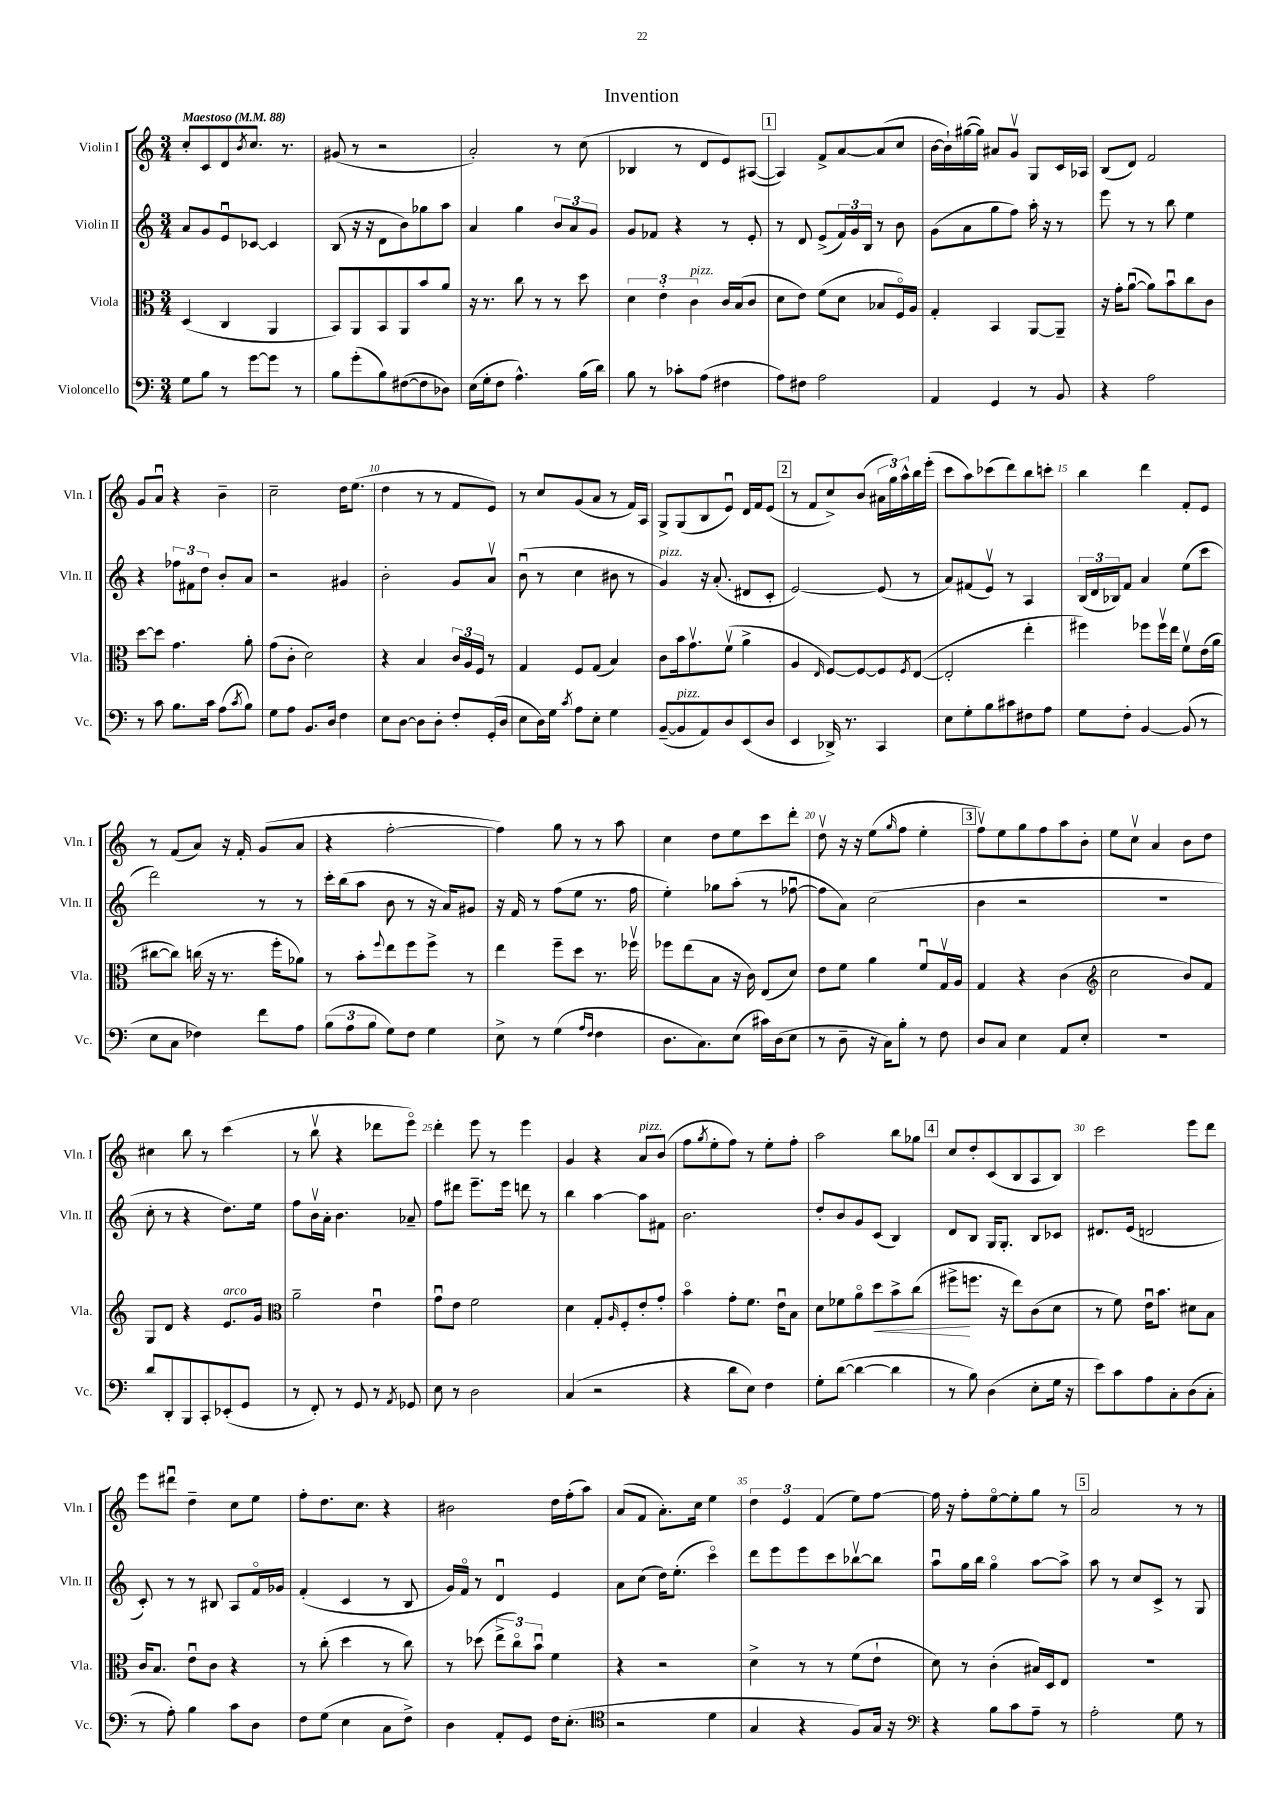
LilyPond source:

\header { title = "Invention" }
<<
\new StaffGroup <<
\new Staff = "s0" \with { instrumentName = "Violin I" shortInstrumentName = "Vln. I" } {
    \clef treble \key c \major \numericTimeSignature \time 3/4 \tempo "Maestoso" 4 = 88
    c''8-. c'8 d'8 \acciaccatura { b'8 } c''8. r8. |
    gis'8( r8 r2 |
    a'2-.) r8 c''8( |
    bes4 r8 d'8 e'8) ais8~( |
    \mark \markup { \box "1" } ais4) f'8-> a'8~ a'8( c''8 |
    b'16~ b'16-!) gis''16~( gis''16) ais'8 g'8\upbow g8 c'16 aes16 |
    b8( d'8) f'2 |
    g'8 a'8\downbow r4 b'4-- |
    c''2-- d''16 e''8.( |
    d''4 r8 r8 f'8 e'8) |
    r8 c''8 g'8( a'8 r8 f'16) a16 |
    g8-> g8( b8 e'8\downbow) d'16 f'16 e'8( |
    \mark \markup { \box "2" } r8 f'8 c''8->) b'8( \tuplet 3/2 { ais'16 g''16) a''16-^ } b''16 e'''16-.( |
    c'''8 a''8) ces'''8( d'''8) b''8 c'''8-. |
    b''4 d'''4 f'8-. e'8 |
    r8 f'8( a'8) r16 f'16-. g'8( a'8 |
    r4 f''2~-. |
    f''4) g''8 r8 r8 a''8 |
    c''4 d''8 e''8 c'''8 d'''8-. |
    d''8\upbow r16 r16 e''8( \grace { g''16 } f''8 e''4-. |
    \mark \markup { \box "3" } f''8\upbow) e''8 g''8 f''8 a''8 b'8-. |
    e''8 c''8\upbow a'4 b'8 d''8 |
    cis''4 b''8 r8 c'''4( |
    r8 b''8\upbow r4 des'''8 e'''8\flageolet) |
    d'''4-. e'''8 r8 e'''4 |
    g'4 r4 a'8^\markup { \italic "pizz." } b'8( |
    f''8 \acciaccatura { g''8 } e''8-. f''8) r8 e''8-. f''8-. |
    a''2 b''8 ges''8 |
    \mark \markup { \box "4" } c''8 d''8-. c'8( b8 a8 b8) |
    c'''2 e'''8 d'''8 |
    e'''8 dis'''8\downbow d''4-- c''8 e''8 |
    f''8-. d''8. c''8. r4 |
    bis'2 d''16 f''16-.( a''8) |
    a'8( f'8 a'8.-.) c''16 e''4 |
    \tuplet 3/2 { d''4 e'4 f'4( } e''8) f''8~ |
    f''16 r16 f''8-. e''8~\flageolet e''8-. g''8 r8 |
    \mark \markup { \box "5" } a'2 r8 r8 \bar "|." |
}
\new Staff = "s1" \with { instrumentName = "Violin II" shortInstrumentName = "Vln. II" } {
    \clef treble \key c \major \numericTimeSignature \time 3/4
    a'8 g'8 e'8\downbow ces'8~ ces'4 |
    b8( r16 r16 d'8 b'8) ges''8 a''8 |
    a'4 g''4 \tuplet 3/2 { b'8 a'8 g'8 } |
    g'8 fes'8 r4 r8 e'8-. |
    \mark \markup { \box "1" } r8 d'8 e'8->( \tuplet 3/2 { f'16) g'16 b16 } r8 b'8 |
    g'8( a'8 g''8 f''8) a''16-. r16 r8 |
    e'''8 r8 r8 b''8 e''4 |
    r4 \tuplet 3/2 { fes''8 fis'8 d''8 } b'8-. a'8 |
    r2 gis'4 |
    b'2-. g'8 a'8\upbow |
    b'8\downbow( r8 c''4 bis'8 r8 |
    g'4^\markup { \italic "pizz." }) r16 a'8.-.( dis'8 c'8-. |
    \mark \markup { \box "2" } e'2~) e'8( r8 |
    a'8) fis'8( e'8\upbow) r8 a4 |
    \tuplet 3/2 { b16( d'16 bes16) } f'8 a'4 e''8( c'''8 |
    d'''2) r8 r8 |
    c'''16-. b''16( a''8 b'8 r8 r16 a'16) gis'8 |
    r16 f'16 r8 f''8( e''8 r8. f''16 |
    e''4-.) ges''8 a''8-.( r8 fes''8~\downbow |
    fes''8 a'8) c''2( |
    \mark \markup { \box "3" } b'4 r2 |
    R2. |
    c''8-. r8 r4 d''8.) e''16 |
    f''8 b'16\upbow a'16-. b'4. aes'8-- |
    f''8 dis'''8 e'''8.-- e'''16 d'''8 r8 |
    b''4 a''4~ a''8 fis'8 |
    b'2. |
    d''8-. b'8 g'8 c'8( b4) |
    \mark \markup { \box "4" } d'8 b8 g16 g8.-. b8 ces'8 |
    dis'8. e'16( d'2 |
    c'8-.) r8 r8 bis8 a8 f'16\flageolet ges'16 |
    f'4-.( c'4 r8 b8 |
    g'16) f'16\flageolet r8 d'4\downbow e'4 |
    a'8 c''8( d''16) e''8.-.( c'''4\flageolet) |
    d'''8 e'''8 e'''8 c'''8 bes''8~\upbow bes''8 |
    a''8\downbow g''16 b''16 g''4\flageolet a''8~ a''8-> |
    \mark \markup { \box "5" } a''8 r8 c''8 c'8-> r8 g8 \bar "|." |
}
\new Staff = "s2" \with { instrumentName = "Viola" shortInstrumentName = "Vla." } {
    \clef alto \key c \major \numericTimeSignature \time 3/4
    d4( c4 a,4 |
    b,8) a,8 b,8 a,8 b'8 a'8 |
    r16 r8. c''8 r8 r8 d''8 |
    \tuplet 3/2 { d'4 e'4-. c'4^\markup { \italic "pizz." } } c'16 b16( c'8 |
    \mark \markup { \box "1" } d'8 e'8) f'8( d'8 bes8 f16\flageolet) a16 |
    g4-. b,4 a,8~ a,8-- |
    r16 g'16-. a'8~\downbow( a'8) b'8\downbow c''8 c'8 |
    d''8~ d''8 g'4. a'8-. |
    g'8( c'8-. d'2) |
    r4 b4 \tuplet 3/2 { c'16 a16 f16 } r8 |
    g4 f8 g8( b4) |
    c'8 b'16 g'8.\upbow f'8\upbow( a'4-> |
    \mark \markup { \box "2" } a4 \grace { e16 } f8~) f8~ f8 \acciaccatura { f8 } e8~( |
    e2-. e''4-. |
    fis''4) fes''8 fes''16\upbow e''16 f'8\upbow e'16( a'16 |
    cis''8~ cis''8) c''16( r16 r8. f''16-. aes'8) |
    r8 b'8-. \appoggiatura { f''8 } e''8 f''8 f''8-> r8 |
    e''4 f''8-- d''8 r8. fes''16\upbow |
    fes''8 e''8( b8 r16 c'16) e8( d'8) |
    e'8 f'8 a'4 f'8\downbow g16\upbow a16 |
    \mark \markup { \box "3" } g4 r4 c'4( |
    \clef treble c''2 b'8) f'8 |
    g8 d'8 r4 e'8.^\markup { \italic "arco" } g'16 |
    \clef alto a'2-- e'4\downbow |
    g'8\downbow e'8 f'2 |
    d'4 g8-. \grace { a16 } f8-. e'8-. g'8-. |
    b'4\flageolet g'8-. f'8. e'16\downbow b8 |
    d'8 fes'8 a'8\flageolet d''8\< b'8-> c''8( |
    \mark \markup { \box "4" } fis''8->\! f''8. r16 e''8) c'8( d'8 |
    r8 f'8) e'16\downbow b'8. dis'8 b8 |
    c'16 b8. e'8\downbow c'8 r4 |
    r8 c''8-.( d''4 r8 c''8) |
    r8 des''8( \tuplet 3/2 { e''8-> c''8\flageolet) b'8\downbow } f'4 |
    r4 r2 |
    d'4-> r8 r8 f'8( e'8-! |
    d'8) r8 c'4-.( bis16) d16 e8 |
    \mark \markup { \box "5" } R2. \bar "|." |
}
\new Staff = "s3" \with { instrumentName = "Violoncello" shortInstrumentName = "Vc." } {
    \clef bass \key c \major \numericTimeSignature \time 3/4
    g8 b8 r8 g'8~ g'8 r8 |
    b8 g'8-.( b8) fis8~( fis8 des8) |
    e16( g16-. f8 a4.-^) b16( d'16) |
    b8 r8 ces'8-. a8( fis4 |
    \mark \markup { \box "1" } a8) fis8 a2 |
    a,4 g,4 r8 b,8 |
    r4 a2 |
    r8 c'8 b8. c'16 a8( \acciaccatura { c'8 } b8) |
    g8 a8 b,8. d16 f4 |
    e8 d8~ d8 d8-. f8-. g,16-.( d16 |
    e8 d16) g16 \acciaccatura { c'8 } a8 e8-. g4 |
    b,8~--( b,8^\markup { \italic "pizz." } a,8) d8 e,8( d8 |
    \mark \markup { \box "2" } e,4 des,16->) r8. c,4 |
    e8 g8-. b8 cis'8 fis8 a8 |
    g8 f8-. b,4~ b,8( r8 |
    e8 c8 fes4) f'8 a8 |
    \tuplet 3/2 { b8( a8 b8 } g8) f8 g4 |
    e8-> r8 g4( \grace { a16 f16 } f4 |
    d8. c8.) e8( cis'16) d16( e8 |
    r8 d8-- r16 c16) b8-. r8 f8 |
    \mark \markup { \box "3" } d8 c8 e4 a,8 e8-. |
    R2. |
    d'8 d,8-. b,,8 c,8-. ees,8-.( g,8 |
    r8 f,8-.) r8 g,8 r8 \acciaccatura { a,8 } ges,8 |
    e8 r8 d2 |
    c4( r2 |
    r4 d'8 e8) f4 |
    g8-. d'8~( d'4~ d'4 |
    \mark \markup { \box "4" } r8 b8) d4( e8-. g16 r16 |
    e'8) c'8 a8 c8-. d8( c8-. |
    r8 a8-.) b4 c'8 d8 |
    f8 g8( e4 c8 f8->) |
    d4 a,8-. g,8 f16 e8.-.( |
    \clef tenor r2 d'4 |
    g4 r4 f8) g16 r16 |
    \clef bass r4 b8 c'8 a8-- r8 |
    \mark \markup { \box "5" } a2-. g8 r8 \bar "|." |
}
>>
>>
\layout { \context { \Score \override BarNumber.break-visibility = ##(#f #t #t) barNumberVisibility = #(every-nth-bar-number-visible 5) } }
